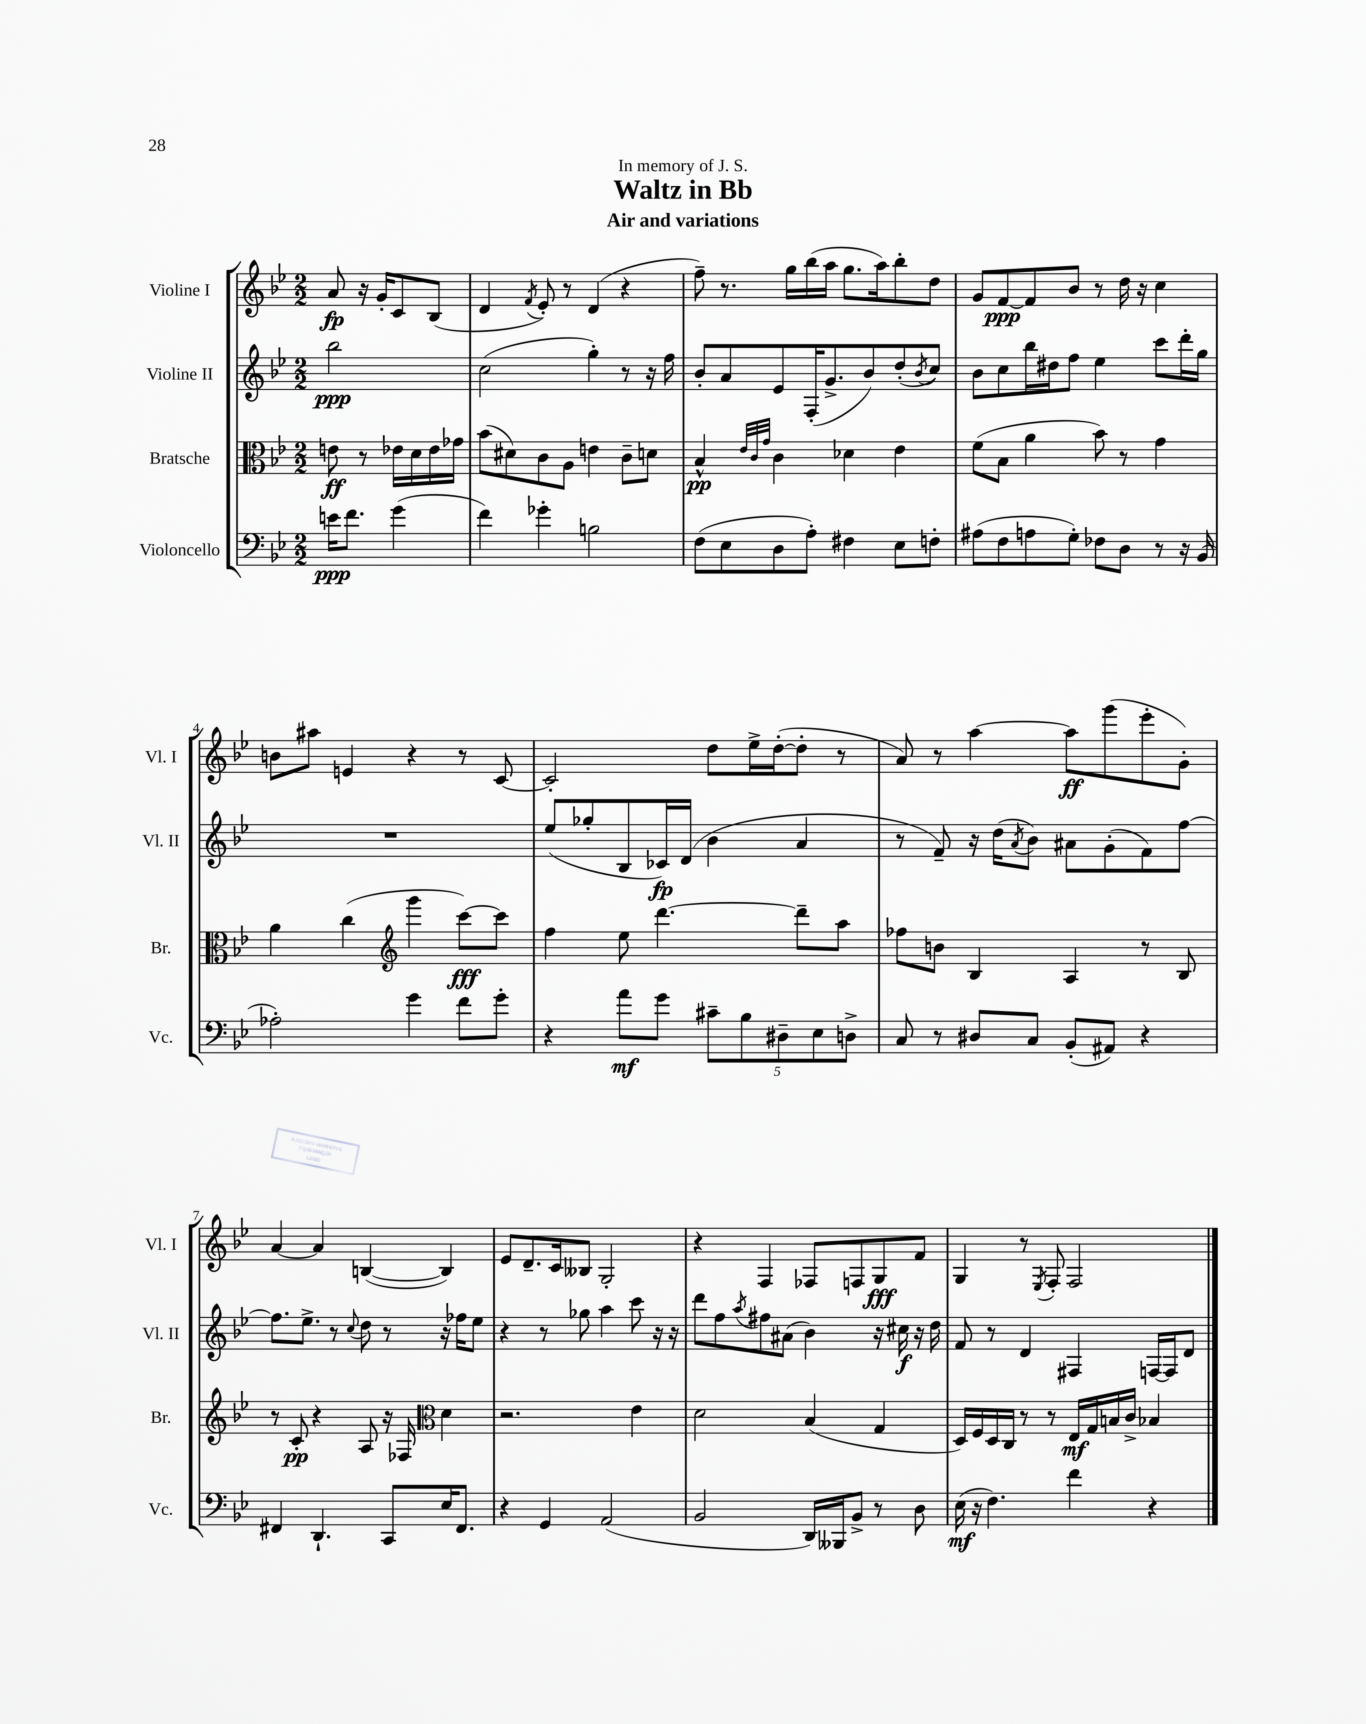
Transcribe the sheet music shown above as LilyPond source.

\header { title = "Waltz in Bb" subtitle = "Air and variations" dedication = "In memory of J. S." }
<<
\new StaffGroup <<
\new Staff = "s0" \with { instrumentName = "Violine I" shortInstrumentName = "Vl. I" } {
    \clef treble \key bes \major \numericTimeSignature \time 2/2 \partial 2
    a'8\fp r16 g'16-. c'8 bes8( |
    d'4 \acciaccatura { f'8 } ees'8-.) r8 d'4( r4 |
    f''8--) r8. g''16 bes''16( a''16 g''8. a''16) bes''8-. d''8 |
    g'8 f'8~\ppp f'8 bes'8 r8 d''16 r16 c''4 |
    b'8 ais''8 e'4 r4 r8 c'8~ |
    c'2-. d''8 ees''16-> d''16~-.( d''8-. r8 |
    a'8) r8 a''4~ a''8\ff g'''8( ees'''8-. g'8-.) |
    a'4~ a'4 b4~( b4) |
    ees'8 d'8.-- c'16 beses8 g2-. |
    r4 f4 fes8 f8 g8\fff f'8 |
    g4 r8 \acciaccatura { ees8 } f8-. f2 \bar "|." |
}
\new Staff = "s1" \with { instrumentName = "Violine II" shortInstrumentName = "Vl. II" } {
    \clef treble \key bes \major \numericTimeSignature \time 2/2 \partial 2
    bes''2\ppp |
    c''2( g''4-.) r8 r16 f''16 |
    bes'8-. a'8 ees'8 f16-.( g'8.-> bes'8) d''8-.( \acciaccatura { bes'8 } c''8) |
    bes'8 c''8 bes''16 dis''16 f''8 ees''4 c'''8 d'''16-. g''16 |
    R1 |
    ees''8( ges''8-. bes8 ces'16\fp) d'16( bes'4 a'4 |
    r8 f'8--) r16 d''16( \acciaccatura { a'8 } bes'8) ais'8 g'8-.( f'8) f''8~ |
    f''8. ees''8.-> r8 \appoggiatura { c''8 } d''8 r8 r16 fes''16 ees''8 |
    r4 r8 ges''8 a''4 c'''8 r16 r16 |
    d'''8 f''8 \acciaccatura { a''8 } fis''8 ais'8( bes'4) r16 cis''16\f r16 d''16 |
    f'8 r8 d'4 fis4 f16~ f16 d'8 \bar "|." |
}
\new Staff = "s2" \with { instrumentName = "Bratsche" shortInstrumentName = "Br." } {
    \clef alto \key bes \major \numericTimeSignature \time 2/2 \partial 2
    e'8\ff r8 ees'16 d'16 ees'16 ges'16 |
    bes'8( dis'8) c'8 a8 e'4 c'8-- d'8 |
    bes4-^\pp \grace { ees'32 c'32 g'32 } c'4 des'4 ees'4 |
    f'8( bes8 a'4 bes'8) r8 g'4 |
    a'4 c''4( \clef treble g'''4 c'''8~\fff) c'''8 |
    f''4 ees''8 d'''4.~ d'''8-- a''8 |
    fes''8 b'8 bes4 a4 r8 bes8 |
    r8 c'8-.\pp r4 a8 r16 fes16 \clef alto d'4 |
    r2. ees'4 |
    d'2 bes4( g4 |
    d16) f16 d16 c16 r8 r8 ees16\mf g16 b16 c'16-> bes4 \bar "|." |
}
\new Staff = "s3" \with { instrumentName = "Violoncello" shortInstrumentName = "Vc." } {
    \clef bass \key bes \major \numericTimeSignature \time 2/2 \partial 2
    e'16\ppp f'8. g'4( |
    f'4) ges'4-. b2 |
    f8( ees8 d8 a8-.) fis4 ees8 f8-. |
    ais8( f8 a8 g8-.) fes8 d8 r8 r16 bes,16( |
    aes2-.) g'4 f'8 g'8-. |
    r4 a'8\mf g'8 \tuplet 5/4 { cis'8-- bes8 dis8-- ees8 d8-> } |
    c8 r8 dis8 c8 bes,8-.( ais,8) r4 |
    fis,4 d,4.-! c,8 ees16 fis,8. |
    r4 g,4 a,2( |
    bes,2 d,16) beses,,16 bes,8-> r8 d8 |
    ees16\mf( r16 f4.) f'4 r4 \bar "|." |
}
>>
>>
